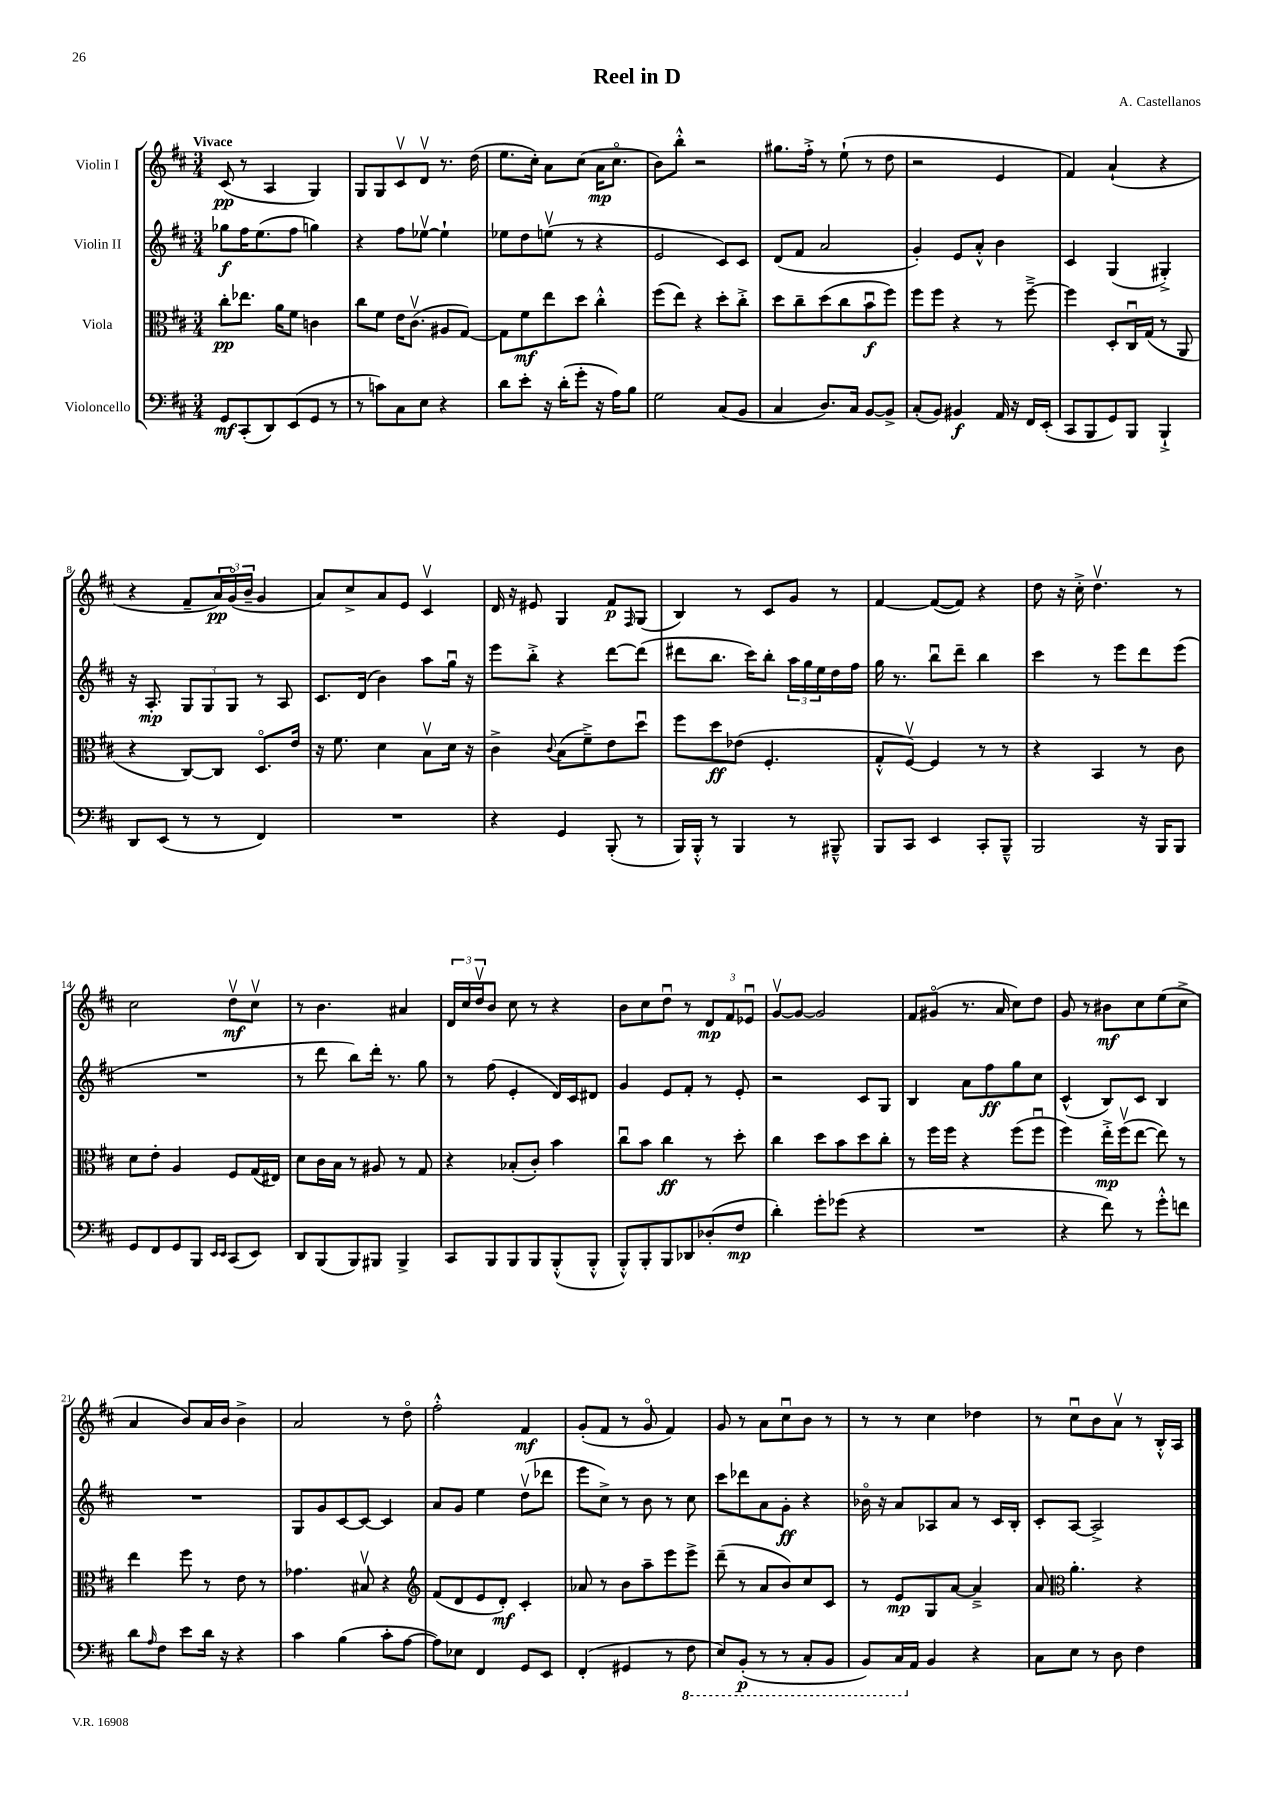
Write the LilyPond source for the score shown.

\header { title = "Reel in D" composer = "A. Castellanos" }
<<
\new StaffGroup <<
\new Staff = "s0" \with { instrumentName = "Violin I" } {
    \clef treble \key d \major \numericTimeSignature \time 3/4 \tempo "Vivace"
    cis'8\pp( r8 a4 g4) |
    g8 g8 cis'8\upbow d'8\upbow r8. d''16( |
    e''8. cis''16-.) a'8 cis''8( a'16\mp cis''8.\flageolet |
    b'8) b''8-.-^ r2 |
    gis''8. fis''16-.-> r8 e''8-!( r8 d''8 |
    r2 e'4 |
    fis'4) a'4-!( r4 |
    r4 fis'8-- \tuplet 3/2 { a'16\pp) g'16\flageolet( b'16-- } g'4 |
    a'8) cis''8-> a'8 e'8 cis'4\upbow |
    d'16 r16 eis'8 g4 fis'8\p \grace { fis16 } g8( |
    b4) r8 cis'8 g'8 r8 |
    fis'4~ fis'8~( fis'8) r4 |
    d''8 r16 cis''16-.-> d''4.\upbow r8 |
    cis''2 d''8\upbow\mf cis''8\upbow |
    r8 b'4. ais'4 |
    \tuplet 3/2 { d'16 cis''16 d''16\upbow } b'8 cis''8 r8 r4 |
    b'8 cis''8 d''8\downbow r8 \tuplet 3/2 { d'8\mp fis'8 ees'8\downbow } |
    g'8~\upbow g'8~ g'2 |
    fis'8 gis'8\flageolet( r8. a'16 cis''8) d''8 |
    g'8 r8 bis'8\mf cis''8 e''8( cis''8-> |
    a'4 b'8) a'16 b'16 b'4-> |
    a'2 r8 d''8\flageolet |
    fis''2-.-^ fis'4\mf |
    g'8-.( fis'8 r8 g'8\flageolet fis'4) |
    g'8 r8 a'8 cis''8\downbow b'8 r8 |
    r8 r8 cis''4 des''4 |
    r8 cis''8\downbow b'8 a'8\upbow r8 b16-.-^ a16 \bar "|." |
}
\new Staff = "s1" \with { instrumentName = "Violin II" } {
    \clef treble \key d \major \numericTimeSignature \time 3/4
    ges''8\f fis''16 e''8.( fis''8 g''4) |
    r4 fis''8 ees''8~\upbow ees''4-! |
    ees''8 d''8 e''8\upbow( r8 r4 |
    e'2 cis'8) cis'8 |
    d'8( fis'8 a'2 |
    g'4-.) e'8 a'8-.-^ b'4 |
    cis'4 g4( gis4-.->) |
    r16 a8.-.\mp \tuplet 3/2 { g8 g8 g8 } r8 a8 |
    cis'8. d'16( b'4) a''8 g''16\downbow r16 |
    e'''8 b''8-.-> r4 d'''8~ d'''8( |
    dis'''8 b''8. cis'''16) b''8-. \tuplet 3/2 { a''16 g''16 e''16 } d''16 fis''16 |
    g''16 r8. b''8\downbow d'''8-- b''4 |
    cis'''4 r8 e'''8 d'''8 e'''8( |
    R2. |
    r8 d'''8 b''8) d'''16-. r8. g''8 |
    r8 fis''8( e'4-. d'16) cis'16 dis'8 |
    g'4 e'8 fis'8-. r8 e'8-. |
    r2 cis'8 g8 |
    b4 a'8 fis''8\ff g''8 cis''8 |
    cis'4-^( b8) cis'8 b4 |
    R2. |
    g8 g'8 cis'8~ cis'8~ cis'4 |
    a'8 g'8 e''4 d''8\upbow( des'''8 |
    e'''8 cis''8->) r8 b'8 r8 cis''8 |
    cis'''8 des'''8 a'8 g'8-.\ff r4 |
    bes'16\flageolet r16 a'8 aes8 a'8 r8 cis'16 b16-. |
    cis'8-. a8~ a2-> \bar "|." |
}
\new Staff = "s2" \with { instrumentName = "Viola" } {
    \clef alto \key d \major \numericTimeSignature \time 3/4
    cis''8-.\pp ees''8. a'16 fis'8 c'4 |
    cis''8 fis'8 e'16 cis'8.\upbow( ais8 g8~) |
    g8 fis'8\mf e''8 d''8 cis''4-.-^ |
    fis''8( e''8) r4 d''8-. cis''8-.-> |
    d''8 cis''8-- d''8( cis''8 b'8\downbow\f fis''8) |
    fis''8 fis''8 r4 r8 fis''8~---> |
    fis''4 d8-. cis16\downbow g16( r8 a,8 |
    r4 cis8~) cis8 d8.\flageolet e'16 |
    r16 fis'8. d'4 b8\upbow d'16 r16 |
    cis'4-> \appoggiatura { cis'8 } b8( fis'8--->) e'8 d''8\downbow |
    fis''8 d''8\ff ees'8( fis4.-. |
    g8-.-^ fis8~\upbow) fis4 r8 r8 |
    r4 b,4 r8 cis'8 |
    d'8 e'8-. a4 fis8 g16( eis16) |
    d'8 cis'16 b16 r8 ais8 r8 g8 |
    r4 bes8-.( cis'8-.) b'4 |
    cis''8\downbow b'8 cis''4\ff r8 d''8-. |
    cis''4 d''8 b'8 d''8 cis''8-. |
    r8 fis''16 fis''16 r4 fis''8( fis''8\downbow |
    fis''4) e''16-.->\mp fis''16\upbow( e''8~ e''8) r8 |
    e''4 fis''8 r8 e'8 r8 |
    ges'4. bis8\upbow r4 |
    \clef treble fis'8( d'8 e'8 d'8-.\mf) cis'4-. |
    aes'8 r8 b'8 a''8-- e'''8 e'''8-> |
    d'''8--( r8 a'8 b'8) cis''8 cis'8 |
    r8 e'8\mp g8 a'8~ a'4---> |
    a'8 \clef alto a'4.-. r4 \bar "|." |
}
\new Staff = "s3" \with { instrumentName = "Violoncello" } {
    \clef bass \key d \major \numericTimeSignature \time 3/4
    g,8\mf cis,8-.( d,8) e,8( g,8 r8 |
    r8 c'8) cis8 e8 r4 |
    d'8 e'8-. r16 d'16-.( g'8-. r16 a16) b8 |
    g2 cis8( b,8 |
    cis4 d8.) cis16 b,8~ b,8-> |
    cis8-.( b,8) bis,4\f a,16 r16 fis,16 e,16-.( |
    cis,8 b,,8 g,8) b,,8 b,,4-!-> |
    d,8 e,8( r8 r8 fis,4) |
    R2. |
    r4 g,4 b,,8-.( r8 |
    b,,16) b,,16-.-^ r8 b,,4 r8 bis,,8---^ |
    b,,8 cis,8 e,4 cis,8-. b,,8---^ |
    b,,2 r16 b,,16 b,,8 |
    g,8 fis,8 g,8 b,,8 \grace { e,16 e,16 } cis,8( e,8) |
    d,8 b,,8( b,,8) bis,,8 bis,,4-> |
    cis,8 b,,8 b,,8 b,,8 b,,8-.-^( b,,8-.-^ |
    b,,8-.-^) b,,8-. b,,8 des,8 des8-.( fis8\mp |
    d'4-.) g'8-. ges'8( r4 |
    R2. |
    r4 fis'8) r8 g'8-.-^ f'8 |
    d'8 \grace { a16 } fis8 e'8 d'16 r16 r4 |
    cis'4 b4( cis'8-. a8~ |
    a8) ees8 fis,4 g,8 e,8 |
    fis,4-.( gis,4 r8 \ottava #-1 fis,8 |
    e,8) b,,8-.\p( r8 r8 cis,8-. b,,8 |
    b,,8) cis,16 \ottava #0 a,16 b,4 r4 |
    cis8 e8 r8 d8 fis4 \bar "|." |
}
>>
>>
